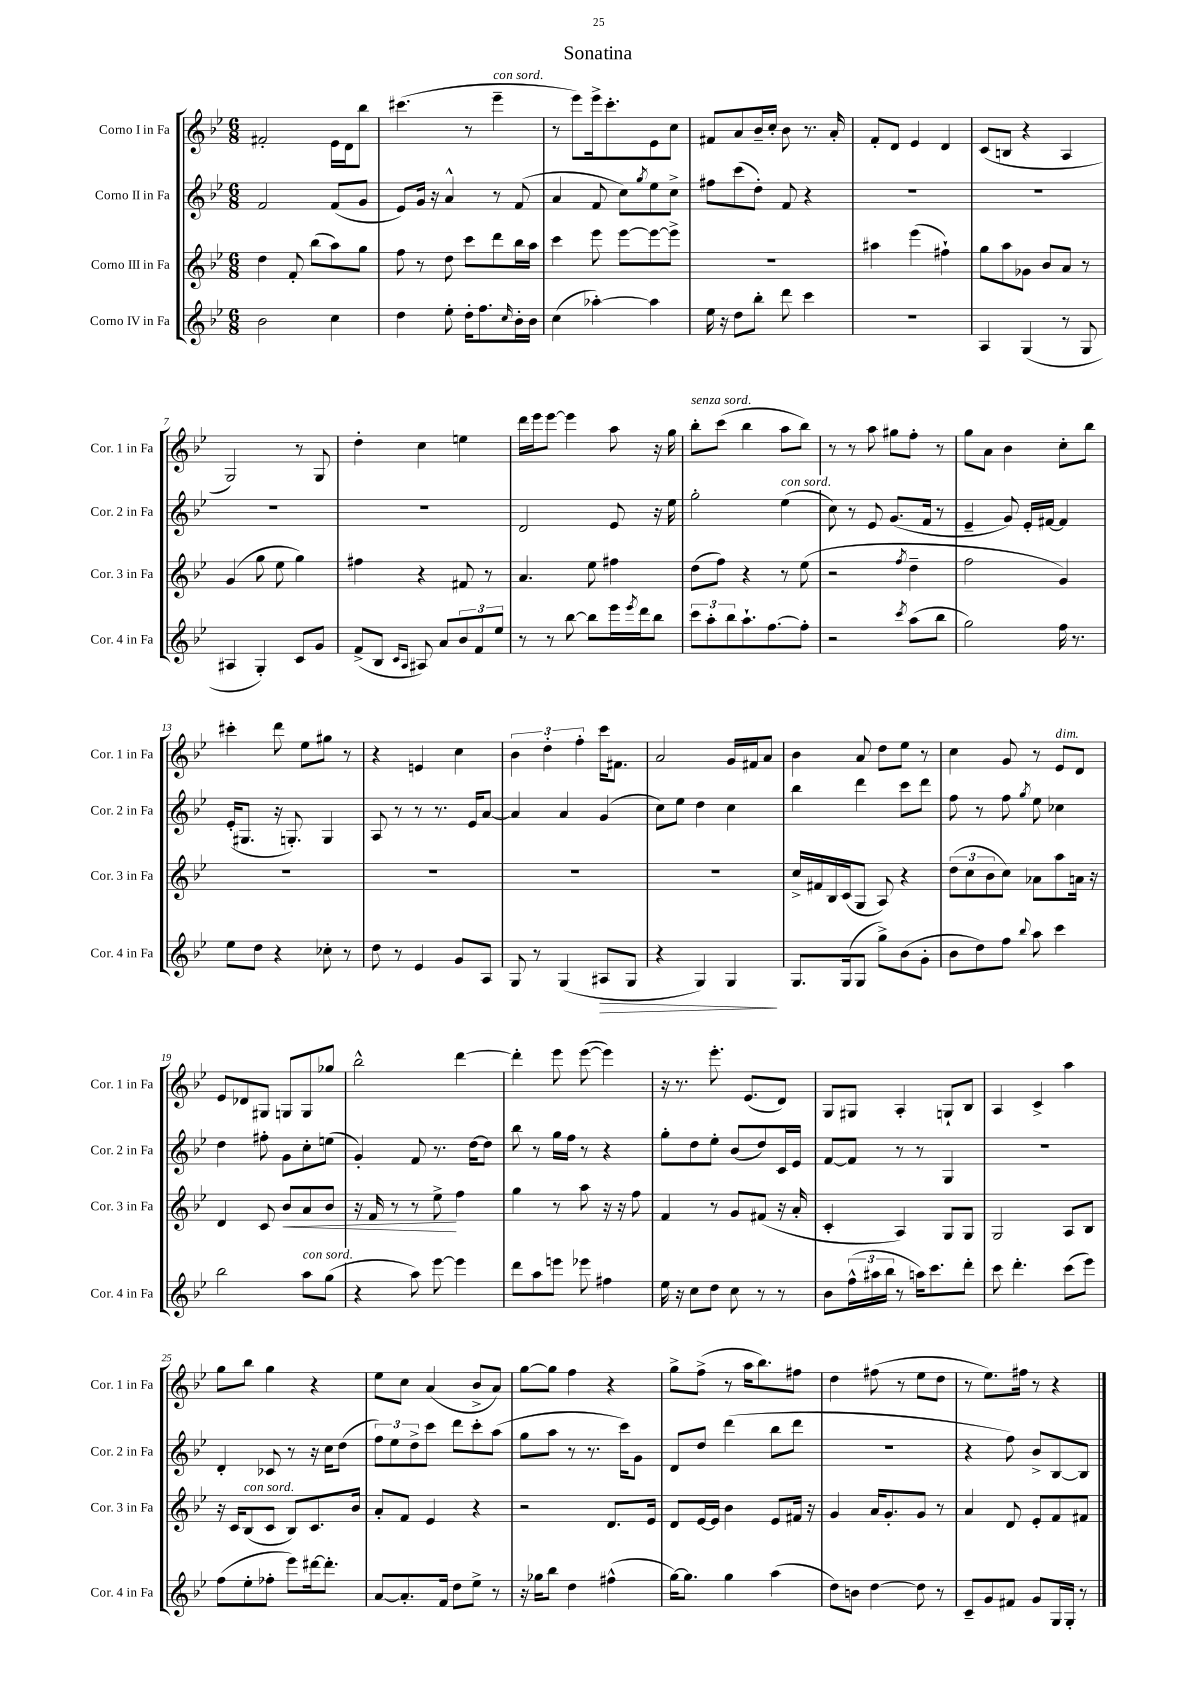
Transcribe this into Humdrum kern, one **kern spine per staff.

**kern	**dynam	**kern	**dynam	**kern	**kern
*part4	*part4	*part3	*part3	*part2	*part1
*staff4	*staff4	*staff3	*staff3	*staff2	*staff1
*I"Corno IV in Fa	*	*I"Corno III in Fa	*	*I"Corno II in Fa	*I"Corno I in Fa
*I'Cor. 4 in Fa	*	*I'Cor. 3 in Fa	*	*I'Cor. 2 in Fa	*I'Cor. 1 in Fa
*clefG2	*	*clefG2	*	*clefG2	*clefG2
*k[b-e-]	*	*k[b-e-]	*	*k[b-e-]	*k[b-e-]
*M6/8	*	*M6/8	*	*M6/8	*M6/8
=1	=1	=1	=1	=1	=1
2b-\	.	4dd\	.	2f/	2f#X'/
.	.	8f'/	.	.	.
.	.	(8bb-\L	.	.	.
4cc\	.	8aa\)	.	(8f/L	16e-\LL
.	.	.	.	.	16d\J
.	.	8gg\J	.	8g/J	8bb-\J
=2	=2	=2	=2	=2	=2
4dd\	.	8ff\	.	8e-/L)	(4.ccc#X\
.	.	8r	.	16g/Jk	.
.	.	.	.	16r	.
8ee-'\	.	8dd\	.	4a^^/	.
16dd'\KL	.	8ccc\L	.	.	8r
8.ff\	.	.	.	.	.
!	!	!	!	!	!LO:TX:a:i:t=con sord.
.	.	8ddd\	.	8r	4eee-~\
16qqcc/	.	.	.	.	.
16b-'\L	.	16bb-\L	.	(8f/	.
16b-\JJ	.	16aa\JJ	.	.	.
=3	=3	=3	=3	=3	=3
(4cc\	.	4ccc\	.	4a/	8r
.	.	.	.	.	8eee-\L)
[4aa-X'\)	.	8eee-\	.	8f/	16eee-^\k
.	.	.	.	.	8.ccc'\
.	.	[8eee-\L	.	8cc\L)	.
.	.	.	.	8qgg/	.
4aa-\]	.	8eee-\_	.	8ee-\	8e-\
.	.	8eee-^\J]	.	8cc^\J	8cc\J
=4	=4	=4	=4	=4	=4
16ee-\	.	2.r	.	8ff#X\L	8f#X/L
16r	.	.	.	.	.
8dd\L	.	.	.	(8ccc\	8a/
8bb-'\J	.	.	.	8dd'\J)	16b-~/L
.	.	.	.	.	16cc'/JJ
8ddd\	.	.	.	8f/	8b-\
4ccc\	.	.	.	4r	8.r
.	.	.	.	.	16a'/
=5	=5	=5	=5	=5	=5
2.r	.	4aa#X\	.	2.r	8f'/L
.	.	.	.	.	8d/J
.	.	(4eee-\	.	.	4e-/
.	.	4ff#X`\)	.	.	4d/
=6	=6	=6	=6	=6	=6
4A/	.	8gg\L	.	2.r	(8c/L
.	.	8aa\	.	.	8Bn/J
(4G/	.	8g-X\J	.	.	4r
.	.	8b-/L	.	.	.
8r	.	8a/J	.	.	4A/
8G/	.	8r	.	.	.
!!LO:LB:g=z
=7	=7	=7	=7	=7	=7
4A#X/	.	(4g/	.	2.r	2G/)
4G'/)	.	8gg\	.	.	.
.	.	8ee-\	.	.	.
8c/L	.	4gg\)	.	.	8r
8g/J	.	.	.	.	8G/
=8	=8	=8	=8	=8	=8
(8f^/L	.	4ff#X\	.	2.r	4dd'\
8B-/J	.	.	.	.	.
16qqc/LL	.	.	.	.	.
16qqA/JJ	.	.	.	.	.
8A#X/)	.	4r	.	.	4cc\
8a/L	.	.	.	.	.
12b-/	.	8f#X/	.	.	4een\
12f/	.	.	.	.	.
.	.	8r	.	.	.
12ee-/J	.	.	.	.	.
=9	=9	=9	=9	=9	=9
8r	.	4.a/	.	2d/	16ddd\LL
.	.	.	.	.	16eee-\J
8r	.	.	.	.	[8eee-\J
[8bb-\	.	.	.	.	4eee-\]
8bb-\L]	.	8ee-\	.	.	.
16eee-\L	.	4ff#X\	.	8e-/	8aa\
8qeee-/	.	.	.	.	.
16ddd\J	.	.	.	.	.
8bb-\J	.	.	.	16r	16r
.	.	.	.	16ee-\	16gg\
=10	=10	=10	=10	=10	=10
!	!	!	!	!	!LO:TX:a:i:t=senza sord.
12ccc\L	.	(8dd\L	.	2gg'\	8bb-'\L
12aa'\	.	.	.	.	.
.	.	8ff\J)	.	.	(8ccc\J
12bb-\	.	.	.	.	.
8.aa`\	.	4r	.	.	4bb-\
[8.ff\	.	.	.	.	.
!	!	!	!	!LO:TX:a:i:t=con sord.	!
.	.	8r	.	(4ee-\	8aa\L
8ff'\J]	.	(8ee-\	.	.	8bb-\J)
=11	=11	=11	=11	=11	=11
2r	.	2r	.	8cc\)	8r
.	.	.	.	8r	8r
.	.	.	.	8e-/	8aa\
.	.	.	.	(8.g/L	8gg#X\L
8qccc/	.	8qff/	.	.	.
(8aa\L	.	4dd~\	.	.	8ff'\J
.	.	.	.	16f/Jk	.
8bb-\J	.	.	.	8r	8r
=12	=12	=12	=12	=12	=12
2gg\)	.	2ff\	.	4e-~/	8gg\L
.	.	.	.	.	8a\J
.	.	.	.	8g/)	4b-\
.	.	.	.	16e-'/LL	.
.	.	.	.	[16f#X/JJ	.
16ff\	.	4g/)	.	4f#/]	8cc'\L
8.r	.	.	.	.	.
.	.	.	.	.	8bb-\J
!!LO:LB:g=z
=13	=13	=13	=13	=13	=13
8ee-\L	.	2.r	.	(16e-'/KL	4ccc#X'\
.	.	.	.	8.G#X/J	.
8dd\J	.	.	.	.	.
4r	.	.	.	16r	8ddd\
.	.	.	.	8.Gn'/)	.
.	.	.	.	.	8ee-\L
8cc-X'\	.	.	.	4G/	8gg#X\J
8r	.	.	.	.	8r
=14	=14	=14	=14	=14	=14
8dd\	.	2.r	.	8A/	4r
8r	.	.	.	8r	.
4e-/	.	.	.	8r	4en/
.	.	.	.	8.r	.
8g/L	.	.	.	.	4cc\
.	.	.	.	16e-/KL	.
8A/J	.	.	.	[8a/J	.
=15	=15	=15	=15	=15	=15
8G/	.	2.r	.	4a/]	6b-\
8r	.	.	.	.	.
.	.	.	.	.	6dd'\
(4G/	.	.	.	4a/	.
.	.	.	.	.	6ff'\
!	!LO:HP:b	!	!	!	!
8A#X/L	>	.	.	(4g/	16ccc\KL
.	.	.	.	.	8.f#X\J
8G/J	.	.	.	.	.
=16	=16	=16	=16	=16	=16
4r	.	2.r	.	8cc\L)	2a/
.	.	.	.	8ee-\J	.
4G/)	.	.	.	4dd\	.
4G/	.	.	.	4cc\	16g/LL
.	.	.	.	.	16f#X/J
.	.	.	.	.	8a/J
.	]	.	.	.	.
=17	=17	=17	=17	=17	=17
8.G/L	.	16cc^/LL	.	4bb-\	4b-\
.	.	16f#X/	.	.	.
.	.	16B-/	.	.	.
(16G/k	.	(16c/J	.	.	.
8G/J	.	8G/J	.	4ddd\	8a/
8gg^\L)	.	8A/)	.	.	8dd\L
(8b-\	.	4r	.	8ccc\L	8ee-\J
8g'\J	.	.	.	8ddd\J	8r
=18	=18	=18	=18	=18	=18
8b-\L	.	(12dd\L	.	8ff\	4cc\
.	.	12cc\	.	.	.
8dd\)	.	.	.	8r	.
.	.	12b-\	.	.	.
8ff\J	.	8cc\J)	.	8ff\	8g/
8qqbb-/	.	.	.	8qgg/	.
8aa\	.	8a-X\L	.	8ee-\	8r
!	!	!	!	!	!LO:TX:a:i:t=dim.
4ccc\	.	8aa\	.	4cc-X\	8e-/L
.	.	16an\Jk	.	.	8d/J
.	.	16r	.	.	.
!!LO:LB:g=z
=19	=19	=19	=19	=19	=19
2bb-\	.	4d/	.	4dd\	8e-/L
.	.	.	.	.	8d-X/
.	.	8c/	.	8ff#X'\	8G#X/J
!	!	!	!LO:HP:b	!	!
.	.	8b-/L	<	8g\L	8Gn/L
!LO:TX:a:i:t=con sord.	!	!	!	!	!
8aa\L	.	8a/	.	8cc'\	8G/
(8gg\J	.	8b-/J	.	(8een\J	8gg-X/J
=20	=20	=20	=20	=20	=20
4r	.	16r	.	4g'/)	2bb-^^\
.	.	16f/	.	.	.
.	.	8r	.	.	.
8aa\)	.	8r	.	8f/	.
[8eee-\	.	8ee-^\	.	8.r	.
4eee-\]	.	4ff\	[	.	[4ddd\
.	.	.	.	[16dd\KL	.
.	.	.	.	8dd\J]	.
=21	=21	=21	=21	=21	=21
8ddd\L	.	4gg\	.	8bb-\	4ddd'\]
8aa\	.	.	.	8r	.
8eeen\J	.	8r	.	16gg\LL	8eee-\
.	.	.	.	16ff\JJ	.
8eee-X\	.	8aa\	.	8r	([8eee-\
4ff#X\	.	16r	.	4r	4eee-\])
.	.	16r	.	.	.
.	.	8ff\	.	.	.
=22	=22	=22	=22	=22	=22
16ee-\	.	4f/	.	8gg'\L	16r
16r	.	.	.	.	8.r
8cc\L	.	.	.	8dd\	.
8dd\J	.	8r	.	8ee-'\J	8.eee-'\
8cc\	.	8g/L	.	(8b-/L	.
.	.	.	.	.	(8.e-/L
8r	.	(8f#X/J	.	8dd/)	.
8r	.	16r	.	16c/L	8d/J)
.	.	16a'/	.	16e-/JJ	.
=23	=23	=23	=23	=23	=23
8b-\L	.	4c'/	.	[8f/L	8G/L
(24ff^^\L	.	.	.	8f/J]	8G#X/J
24aa#X\	.	.	.	.	.
24bb-\JJ	.	.	.	.	.
8r	.	4A/)	.	8r	4A'/
16aan\KL)	.	.	.	8r	.
8.ccc\	.	.	.	.	.
.	.	8G/L	.	4G/	8Gn`/L
8ddd'\J	.	8G/J	.	.	8B-/J
=24	=24	=24	=24	=24	=24
8ccc\	.	2G/	.	2.r	4A/
4.ddd'\	.	.	.	.	.
.	.	.	.	.	4c^/
(8ccc\L	.	8A/L	.	.	4aa\
8eee-\J)	.	8B-/J	.	.	.
!!LO:LB:g=z
=25	=25	=25	=25	=25	=25
(8ff\L	.	16r	.	4d'/	8gg\L
.	.	16c/KL	.	.	.
!	!	!LO:TX:a:i:t=con sord.	!	!	!
8ee-'\	.	(8B-/	.	.	8bb-\J
8ff-X'\J	.	8c/J	.	8c-X/	4gg\
8eee-\L)	.	8B-/L)	.	8r	.
[16ddd#X\k	.	8.c/	.	16r	4r
8.ddd#'\J]	.	.	.	16cc\KL	.
.	.	.	.	(8dd\J	.
.	.	16b-/Jk	.	.	.
=26	=26	=26	=26	=26	=26
[8a/L	.	8a'/L	.	12ff\L)	8ee-\L
.	.	.	.	12ee-\	.
8.a'/]	.	8f/J	.	.	8cc\J
.	.	.	.	12dd^\	.
.	.	4e-/	.	8ccc\J	(4a/
16f/Jk	.	.	.	.	.
8dd\L	.	.	.	8ddd\L	.
8ee-^\J	.	4r	.	8ccc'\	8b-^/L
8r	.	.	.	(8aa\J	8a/J)
=27	=27	=27	=27	=27	=27
16r	.	2r	.	8gg\L	[8gg\L
16gg-X\KL	.	.	.	.	.
8bb-\J	.	.	.	8aa\J	8gg\J]
4dd\	.	.	.	8r	4ff\
.	.	.	.	8.r	.
(4ff#X^^\	.	8.d/L	.	.	4r
.	.	.	.	16ccc\KL)	.
.	.	.	.	8g\J	.
.	.	16e-/Jk	.	.	.
=28	=28	=28	=28	=28	=28
[16gg\KL)	.	8d/L	.	8d/L	8gg^\L
8.gg\J]	.	.	.	.	.
.	.	[16e-/L	.	8dd/J	(8ff^\J
.	.	16e-/JJ]	.	.	.
4gg\	.	4b-\	.	(4ddd\	8r
.	.	.	.	.	16aa\KL
.	.	.	.	.	8.bb-\)
(4aa\	.	8e-/L	.	8bb-\L	.
.	.	16f#X/Jk	.	8ddd\J	8ff#X\J
.	.	16r	.	.	.
=29	=29	=29	=29	=29	=29
8dd\L)	.	4g/	.	2.r	4dd\
8bn\J	.	.	.	.	.
[4dd\	.	16a/KL	.	.	(8ff#X\
.	.	8.g'/	.	.	.
.	.	.	.	.	8r
8dd\]	.	8g/J	.	.	8ee-\L
8r	.	8r	.	.	8dd\J
=30	=30	=30	=30	=30	=30
8c~/L	.	4a/	.	4r	8r
8g/	.	.	.	.	8.ee-\L)
8f#X/J	.	8d/	.	8ff\)	.
.	.	.	.	.	16ff#X\Jk
8g/L	.	8e-'/L	.	8b-^/L	8r
16G/L	.	8f/	.	[8B-/	4r
16G'/JJ	.	.	.	.	.
8r	.	8f#X/J	.	8B-/J]	.
==	==	==	==	==	==
*-	*-	*-	*-	*-	*-
